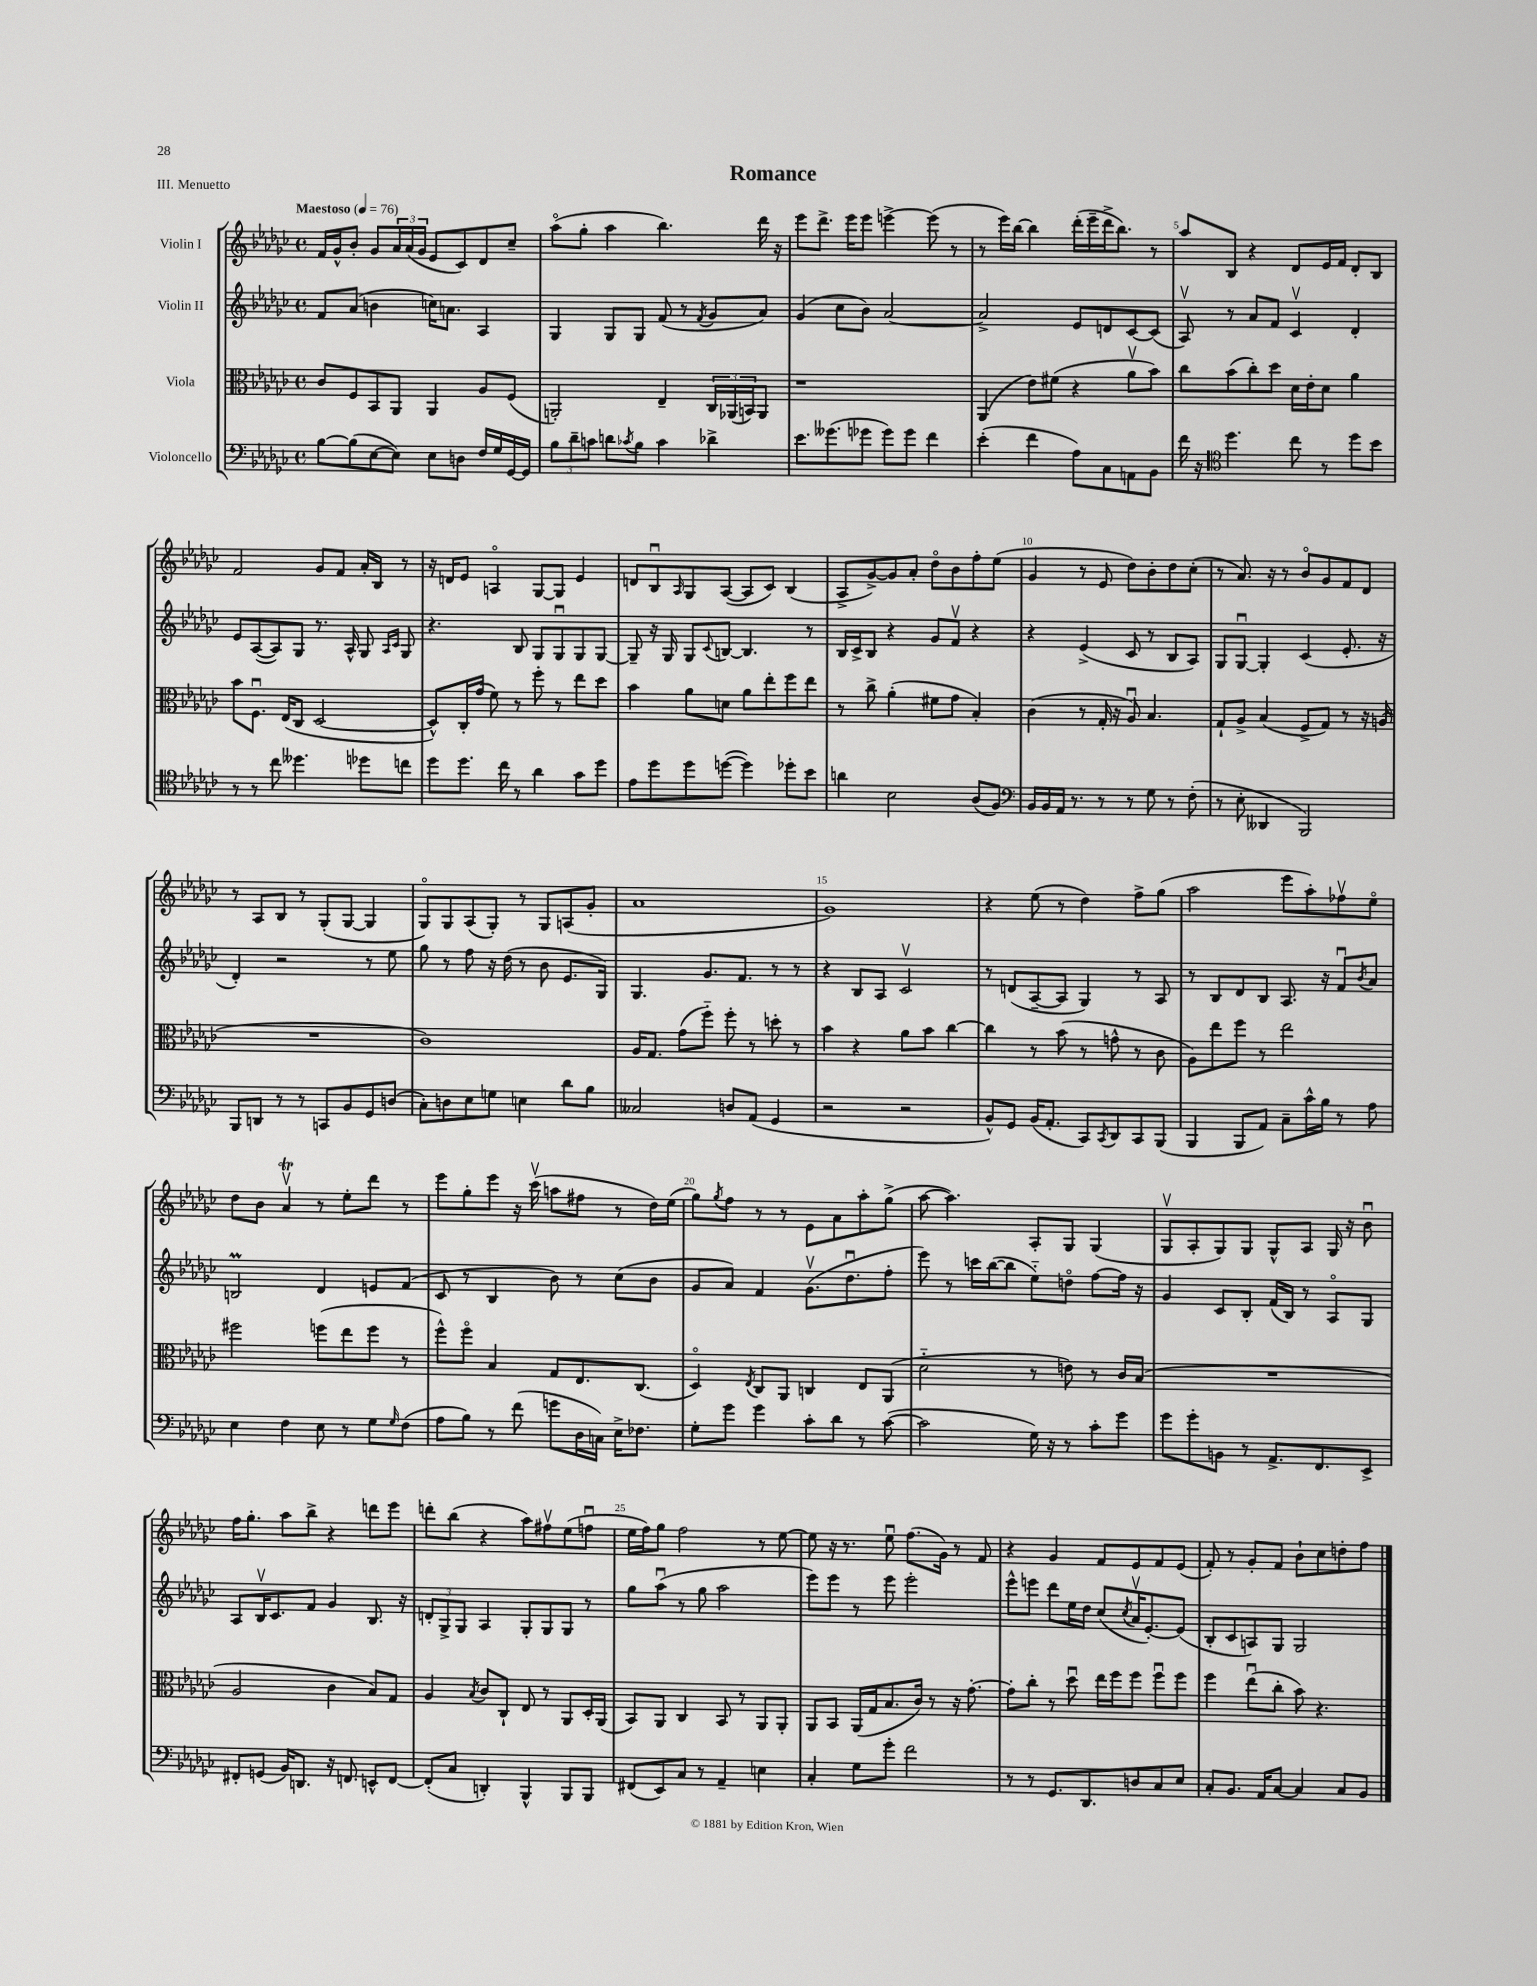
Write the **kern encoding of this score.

**kern	**kern	**kern	**kern
*staff4	*staff3	*staff2	*staff1
*clefF4	*clefC3	*clefG2	*clefG2
*k[b-e-a-d-g-c-]	*k[b-e-a-d-g-c-]	*k[b-e-a-d-g-c-]	*k[b-e-a-d-g-c-]
*M4/4	*M4/4	*M4/4	*M4/4
*met(c)	*met(c)	*met(c)	*met(c)
*MM76	*MM76	*MM76	*MM76
[8B-	8c-	8f	16f
.	.	.	16g-^^
(8B-]	8F	(8a-	8b-'
[8E-	8BB-	4b	8g-
8E-])	8AA-	.	24a-
.	.	.	(24a-
.	.	.	24g-
8E-	4AA-	16cc)	8e-
.	.	8.a	.
8D	.	.	8c-)
16F	8A-	4A-	8d-
16G-	.	.	.
[16GG-	(8F	.	8cc-~
16GG-]	.	.	.
=	=	=	=
12B-	2AA')	4G-	(8aa-o
12d-~	.	.	.
.	.	.	8gg-'
12c	.	.	.
8d	.	8G-	4aa-
8qc-	.	.	.
8B-	.	8G-	.
4c-	4E-~	(8f	4.bb-)
.	.	8r	.
.	.	8qf	.
4d-^	24C-	8g-	.
.	(24AA-	.	.
.	24BB)	.	.
.	8AA-	8a-)	16ddd-
.	.	.	16r
=	=	=	=
8.e-	1r	(4g-	8eee-
.	.	.	8.ddd-^
(8.g--	.	.	.
.	.	8cc-	.
.	.	.	16eee-
8g-	.	8b-)	8eee-
8g-)	.	[2a-	[4eee^
8g-	.	.	.
4f	.	.	(8eee]
.	.	.	8r
=	=	=	=
(4e-'	(4AA-	2a-^]	8r
.	.	.	16eee-)
.	.	.	[16bb-
4f	8e-)	.	4bb-]
.	(8f#	.	.
8A-)	4r	8e-	(16ddd-'
.	.	.	16eee-~
8C-	.	8d	16ddd-^
.	.	.	8.bb-)
8AA	8a-v	[8c-	.
8BB-	8b-)	(8c-]	8r
=	=	=	=
16f	8cc-	8A-v)	8aa-
16r	.	.	.
*clefC4	*	*	*
4.dd-	(8b-	8r	8B-
.	8cc-')	8a-	4r
.	8dd-	8f	.
8cc-	16d-	4c-v	8d-
.	16e-'	.	.
8r	8d-	.	16e-
.	.	.	16f
8dd-	4a-	4d-'	8d-'
8b-	.	.	8B-
=	=	=	=
8r	8b-	8e-	2f
8r	8.Fu	([8A-	.
8cc-	.	8A-])	.
.	(16E-	.	.
4.dd--	8C-	8G-	.
.	[2D-	8.r	8g-
.	.	.	8f
.	.	16A-^^	.
8dd-	.	8G-	16a-'
.	.	.	16B-
.	.	16qqA-	.
.	.	16qqc-	.
8cc	.	8G-	8r
=	=	=	=
8dd-	8D-^^])	4.r	16r
.	.	.	16d
8.dd-	16C-'	.	8e-
.	(16g-	.	.
.	8f)	.	4Ao
16cc-	.	.	.
8r	8r	8B-	.
4a-	8ff'	8G-	[8G-
.	8r	8G-u	8G-]
8g-	8ee-	8G-	4e-
8dd-	8dd-	[8G-	.
=	=	=	=
8e-	4b-	8G-~]	8d
8dd-	.	16r	8B-u
.	.	16G-	.
.	.	.	16qqA-
8dd-	8a-	8G-	8G-
.	.	8qqc-	.
([8dd	8d	[8B	([8A-
4dd])	8a-	4.B]	8A-]
.	8ee-'	.	8c-)
8dd-'	8ff	.	(4B-
8b-	8ee-	8r	.
=	=	=	=
4a	8r	16B-	8A-^
.	.	16c-^	.
.	8cc-^	8B-	[8g-^)
2B-	(4a-'	4r	8g-]
.	.	.	8a-'
.	8f#	8g-	8dd-o
.	8g-	8fv	8b-
(8A-	4B-')	4r	8ff'
8F)	.	.	(8ee-
=	=	=	=
*clefF4	*	*	*
16BB-	(4c-	4r	4g-
16BB-	.	.	.
16AA-	.	.	.
8.r	.	.	.
.	8r	(4e-^	8r
8r	16G-'	.	8e-
.	16r	.	.
8r	8A-u)	8c-	8dd-)
8G-	4.B-	8r	8b-'
8r	.	8B-	8dd-
(8F'	.	8A-)	(8cc-'
=	=	=	=
8r	8G-`	8G-	8r
8E-'	8A-^	[8G-u	8.a-)
4DD--	(4B-	4G-']	.
.	.	.	16r
.	.	.	8r
2BBB-)	8F^	(4c-	8b-o
.	8G-)	.	8g-
.	8r	8.e-'	8f
.	16r	.	8d-
.	(16A	16r	.
=	=	=	=
8BBB-	1r	4d-')	8r
8DD	.	.	8A-
8r	.	2r	8B-
8r	.	.	8r
8CC	.	.	(8G-'
8BB-	.	.	[8G-
8GG-	.	8r	4G-]
(8D	.	8ee-	.
=	=	=	=
8C-')	1c-)	8gg-	8G-o)
8D	.	8r	8G-
8E-	.	8ff	(8A-
8G	.	16r	8G-')
.	.	(16dd-	.
4E	.	8r	8r
.	.	8b-	8G-
8d-	.	8.e-	(8A
8B-	.	.	8g-'
.	.	16G-)	.
=	=	=	=
2C--	16A-	4.G-	1a-
.	8.G-	.	.
.	(8g-	.	.
.	8ff'~)	8.g-	.
8D	8ff'	.	.
.	.	8.f	.
(8AA-	8r	.	.
4GG-	8dd'	8r	.
.	8r	8r	.
=	=	=	=
2r	4b-	4r	1g-)
.	4r	8B-	.
.	.	8A-	.
2r	8a-	2c-v	.
.	8b-	.	.
.	[4cc-	.	.
=	=	=	=
8BB-^^)	4cc-]	8r	4r
8GG-	.	(8d	.
(16BB-	8r	[8A-~	(8ee-
8.AA-'	.	.	.
.	(8b-	8A-]	8r
8CC-)	8r	4G-)	4dd-)
8qCC-	.	.	.
8DD-	8g^^	.	.
8CC-	8r	8r	8ff^
(8BBB-	8c-	8A-	(8gg-
=	=	=	=
4BBB-	8A-)	8r	2aa-
.	8ee-	8B-	.
8BBB-	8ff	8d-	.
8AA-)	8r	8B-	.
8C-~	2ee-	8.A-	8eee-
16c-^^	.	.	8aa-')
16B-	.	16r	.
8r	.	8fu	8ff-v
.	.	8qb-	.
8A-	.	8a-	8ee-o
=	=	=	=
4E-	2ff#	2B	8dd-
.	.	.	8b-
4F	.	.	4a-v
8E-	(8ff	4d-	8r
8r	8ee-	.	8ee-'
8G-	8ff	8e	8ddd-
16qqG-	.	.	.
(8F	8r	(8f	8r
=	=	=	=
8A-	8ff^^)	8c-	8eee-
8B-)	8ffo	8r	8gg-'
8r	4B-	4B-	8eee-
(8f	.	.	16r
.	.	.	(16ccc-v
8g	8G-	8b-)	8aa
16D-	8.E-	8r	8ff#
16C)	.	.	.
16E-^	.	(8cc-	8r
8.F-	(8.C-	.	.
.	.	8b-	16dd-)
.	.	.	(16ee-
=	=	=	=
8G-'	4D-o)	8g-	8gg-)
.	.	.	8qgg-
8g-	.	8a-)	8ff
.	8qE-	.	.
4g-	8C-	4f	8r
.	8AA-	.	8r
8c-'	4C	(8.g-v	8e-
8d-	.	.	8a-
.	.	8.dd-u	.
8r	8E-	.	8aa-'
([8c-	(8AA-	8ff'	(8gg-^
=	=	=	=
2c-]	2d-'~	8eee-)	[8aa-
.	.	8r	4.aa-])
.	.	16ccc	.
.	.	([16bb-	.
.	.	8bb-]	.
16G-)	8r	8ee-'~)	8A-'
16r	.	.	.
8r	8e)	8ddo	8G-
8c-'	8r	[8ff	(4G-
8g-	16c-	16ff]	.
.	(16B-	16r	.
=	=	=	=
8g-	1r	4g-	8G-v
8g-'	.	.	8A-'
8BB	.	8c-	8G-)
8r	.	8B-'	8G-
8.AA-^	.	(16f	8G-^^
.	.	16B-)	.
.	.	8r	8A-
8.FF	.	.	.
.	.	8A-o	16G-
.	.	.	16r
8EE-^	.	8G-	8b-u
=	=	=	=
8FF#'	2A-	8A-	16ff
.	.	.	8.gg-'
(8GG	.	16B-v	.
.	.	8.c-	.
16BB-)	.	.	8aa-
8.DD	.	.	.
.	.	8f	8bb-^
16r	4c-	4g-	4r
8.FF	.	.	.
8EE^^	8B-)	8.B-	8ddd
[8FF	8G-	.	8eee-
.	.	16r	.
=	=	=	=
(8FF']	4A-	12d'	8ddd'
.	.	12G-^	.
8C-	.	.	(8bb-
.	.	12G-	.
.	8qB-	.	.
4DD')	8c-	4A-	4r
.	8C-`	.	.
4BBB-^^	8E-	8G-'	8aa-)
.	8r	8G-	8ff#v
8BBB-	8AA-	8G-	(8ee-
8BBB-	16D-'	8r	8ffu
.	(16AA-	.	.
=	=	=	=
(8FF#	8BB-)	8gg-	16ee-
.	.	.	16ff)
8EE-)	8AA-	(8aa-u	8gg-
8C-	4C-	8r	2ff
8r	.	8gg-	.
4AA-~	8BB-	2aa-	.
.	8r	.	.
4E	8AA-	.	8r
.	8AA-'	.	[8ee-
=	=	=	=
4C-'	8AA-	8eee-)	8ee-]
.	8BB-	8eee-	16r
.	.	.	8.r
8G-	(16AA-	8r	.
.	16G-	.	.
8g-'	8.B-	8eee-	8ee-u
2f	.	2eee-'	(8.ff
.	16c-)	.	.
.	8r	.	.
.	.	.	16g-)
.	16r	.	8r
.	[8.g-'	.	.
.	.	.	8f
=	=	=	=
8r	8g-']	8eee-^^	4r
8r	8cc-'	8eee	.
8.GG-	8r	8ddd-	4g-
.	8dd-u	16ee-	.
8.DD-	.	16dd-	.
.	16ee-	(8cc-	8f
.	16ff	.	.
.	.	8qcc-	.
8D	8ff	16a-v	8e-
.	.	[8.e-')	.
8C-	8ffu	.	8f
8E-	8ff	(8e-]	(8e-
=	=	=	=
8C-'	4ff	8B-'	8f')
8.BB-	.	8c-	8r
.	(8ee-u	8A)	8g-'
16AA-	.	.	.
[8C-	8cc-'	8G-	8f
4C-]	8b-)	2G-	8b-`
.	4.r	.	8cc-
8C-	.	.	8dd'
8BB-	.	.	8ff
==	==	==	==
*-	*-	*-	*-
